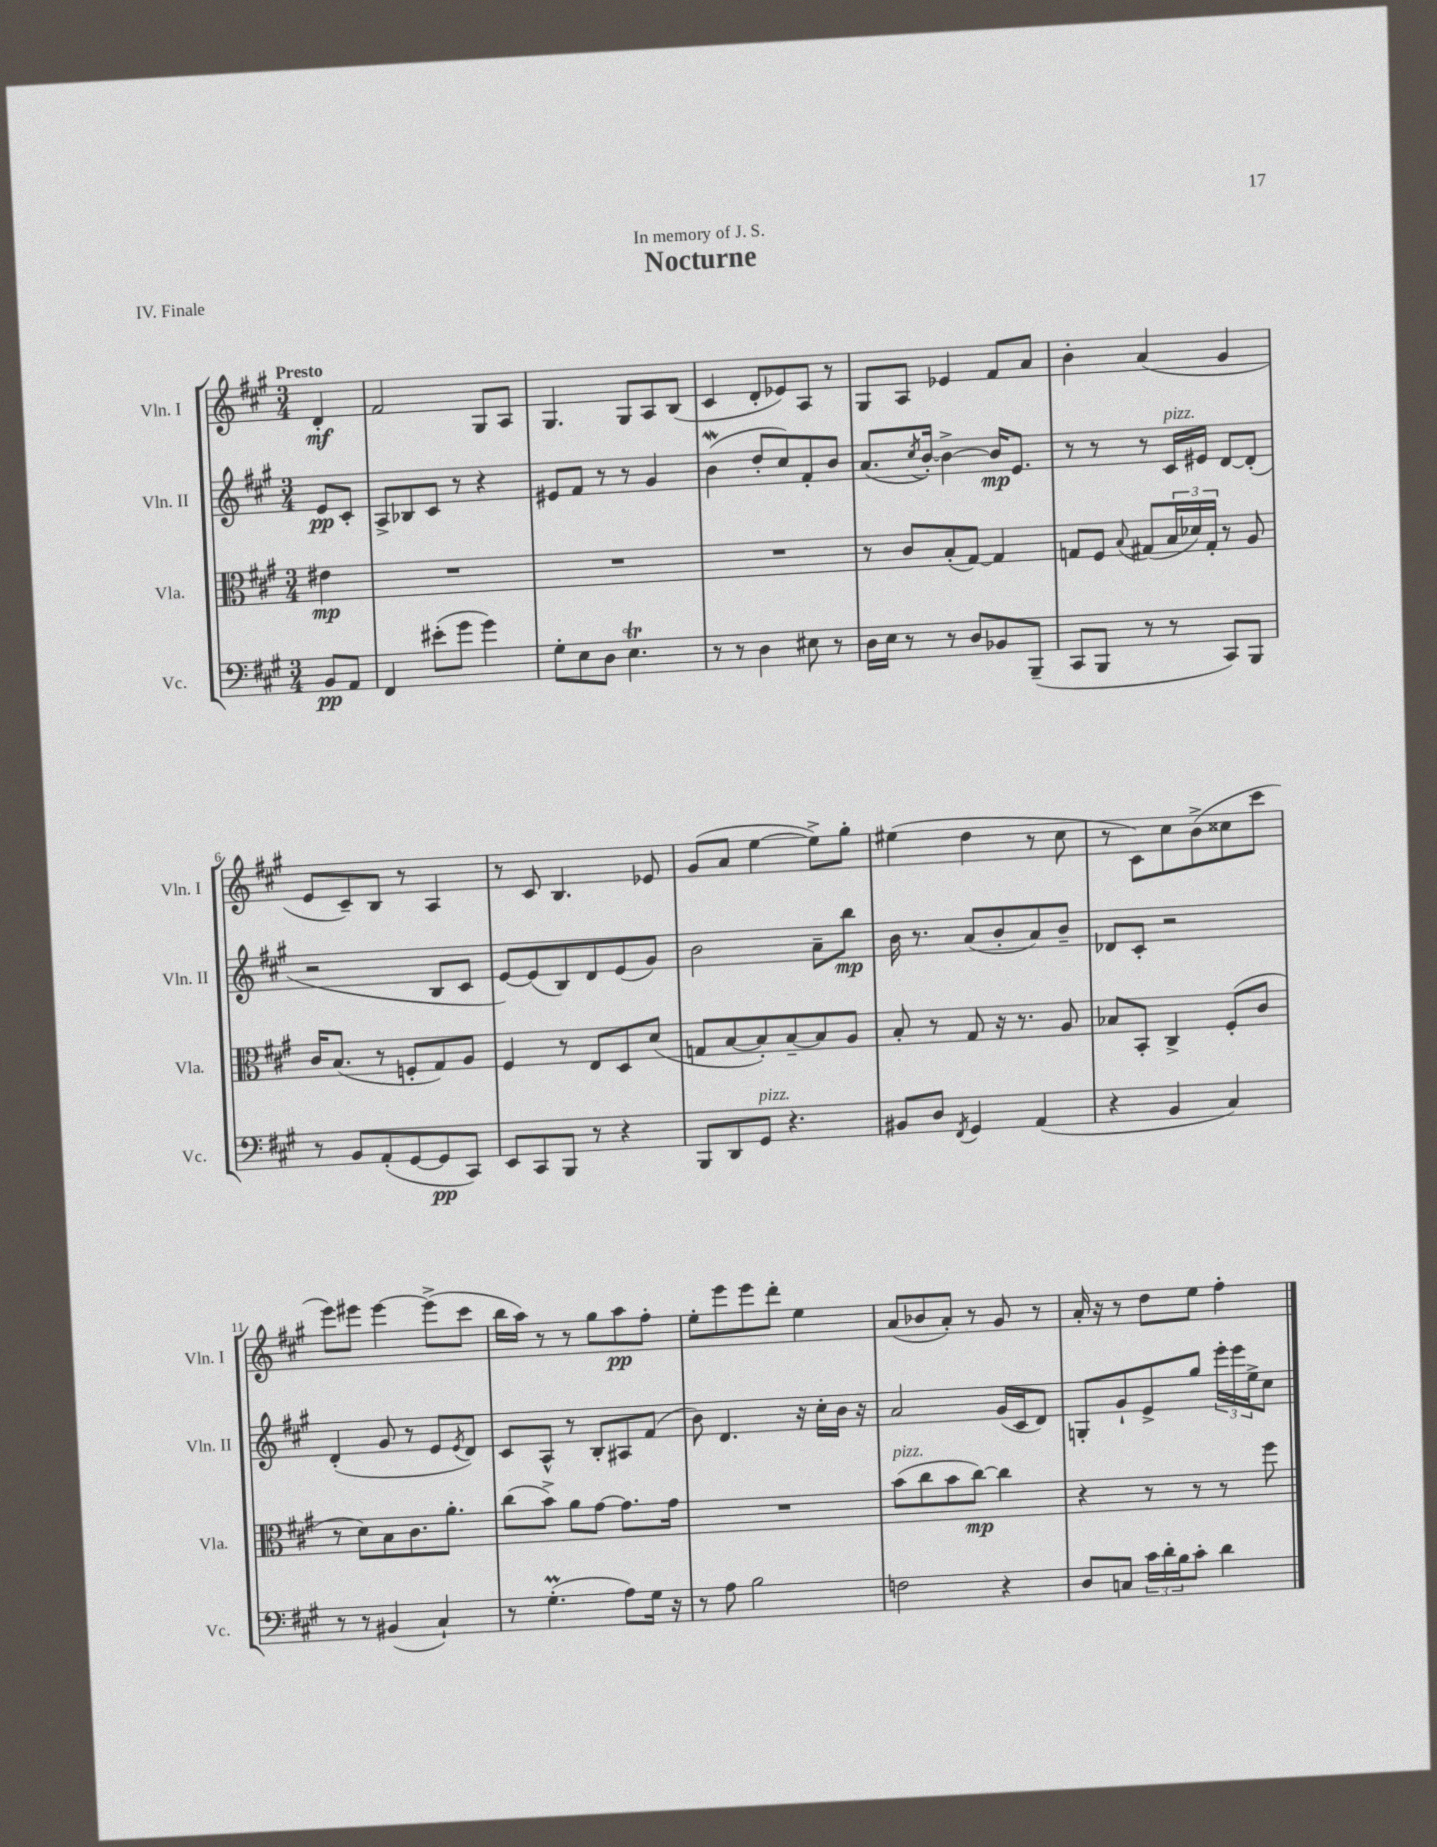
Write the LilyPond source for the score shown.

\header { title = "Nocturne" dedication = "In memory of J. S." piece = "IV. Finale" }
<<
\new StaffGroup <<
\new Staff = "s0" \with { instrumentName = "Vln. I" shortInstrumentName = "Vln. I" } {
    \clef treble \key a \major \numericTimeSignature \time 3/4 \partial 4 \tempo "Presto"
    d'4-.\mf |
    fis'2 gis8 a8 |
    gis4. gis8 a8 b8( |
    cis'4 d'8-. ees'8) a8 r8 |
    gis8 a8 ees'4 fis'8 a'8 |
    b'4-. a'4( gis'4 |
    e'8 cis'8--) b8 r8 a4 |
    r8 cis'8 b4. ees'8 |
    gis'8( a'8 e''4~ e''8->) gis''8-. |
    eis''4( d''4 r8 cis''8 |
    r8 cis'8) cis''8 b'8->( cisis''8 cis'''8 |
    e'''8) eis'''8 eis'''4~ eis'''8->( cis'''8 |
    b''16 a''16) r8 r8 gis''8 a''8\pp fis''8-. |
    e''8-. e'''8 e'''8 d'''8-. e''4 |
    a'8( bes'8 a'8-.) r8 gis'8 r8 |
    a'16-. r16 r8 d''8 e''8 fis''4-. \bar "|." |
}
\new Staff = "s1" \with { instrumentName = "Vln. II" shortInstrumentName = "Vln. II" } {
    \clef treble \key a \major \numericTimeSignature \time 3/4 \partial 4
    e'8\pp cis'8-. |
    a8-> bes8 cis'8 r8 r4 |
    eis'8 fis'8 r8 r8 gis'4 |
    b'4\mordent( d''8-. cis''8) fis'8-. b'8 |
    a'8.( \acciaccatura { cis''8 } b'16~-.) b'4~-> b'16\mp e'8. |
    r8 r8 r8 cis'16^\markup { \italic "pizz." } eis'16 d'8~ d'8-.( |
    r2 b8 cis'8 |
    e'8~) e'8( b8) d'8 e'8( gis'8) |
    b'2 a'8-- b''8\mp |
    b'16 r8. a'8( b'8-. a'8) b'8-- |
    des'8 cis'8-. r2 |
    d'4-.( gis'8 r8 e'8 \acciaccatura { e'8 } d'8) |
    cis'8 a8-^ r8 b8-. ais8 fis'8( |
    b'8) d'4. r16 cis''16-. b'16 r16 |
    a'2 gis'16( cis'16 d'8) |
    g8-. gis'8-! e'8-> gis''8 \tuplet 3/2 { e'''16-. e'''16 e''16-> } cis''8 \bar "|." |
}
\new Staff = "s2" \with { instrumentName = "Vla." shortInstrumentName = "Vla." } {
    \clef alto \key a \major \numericTimeSignature \time 3/4 \partial 4
    eis'4\mp |
    R2. |
    R2. |
    R2. |
    r8 cis'8 b8-.( gis8~) gis4 |
    g8 fis8 \appoggiatura { b8 } gis8( \tuplet 3/2 { b16 des'16) gis16-. } r8 a8 |
    cis'16 b8.( r8 f8-. gis8) a8 |
    fis4 r8 e8 d8 d'8( |
    g8 b8~ b8-.) b8~-- b8 a8 |
    b8-. r8 gis8 r16 r8. a8 |
    bes8 b,8-. cis4-> fis8-.( cis'8 |
    r8 d'8) b8 cis'8. a'8.-. |
    cis''8( b'8->) a'8 gis'8~ gis'8. gis'16 |
    R2. |
    b'8^\markup { \italic "pizz." }( cis''8 b'8 cis''8~\mp) cis''4 |
    r4 r8 r8 r8 fis''8 \bar "|." |
}
\new Staff = "s3" \with { instrumentName = "Vc." shortInstrumentName = "Vc." } {
    \clef bass \key a \major \numericTimeSignature \time 3/4 \partial 4
    b,8\pp a,8 |
    fis,4 eis'8-.( gis'8 gis'4) |
    gis8-. e8 d8 e4.\trill |
    r8 r8 d4 eis8 r8 |
    d16 e16 r8 r8 d8 bes,8 b,,8--( |
    cis,8 b,,8 r8 r8 cis,8) b,,8 |
    r8 b,8 a,8-.( gis,8~ gis,8\pp cis,8) |
    e,8 cis,8 b,,8 r8 r4 |
    b,,8 d,8 gis,8^\markup { \italic "pizz." } r4. |
    bis,8 d8 \acciaccatura { fis,8 } gis,4 a,4( |
    r4 b,4 cis4) |
    r8 r8 bis,4( cis4-!) |
    r8 gis4.-.\prall( a8) gis16 r16 |
    r8 a8 b2 |
    f2 r4 |
    d8 c8 \tuplet 3/2 { cis'16 d'16-. b16 } cis'8-. d'4 \bar "|." |
}
>>
>>
